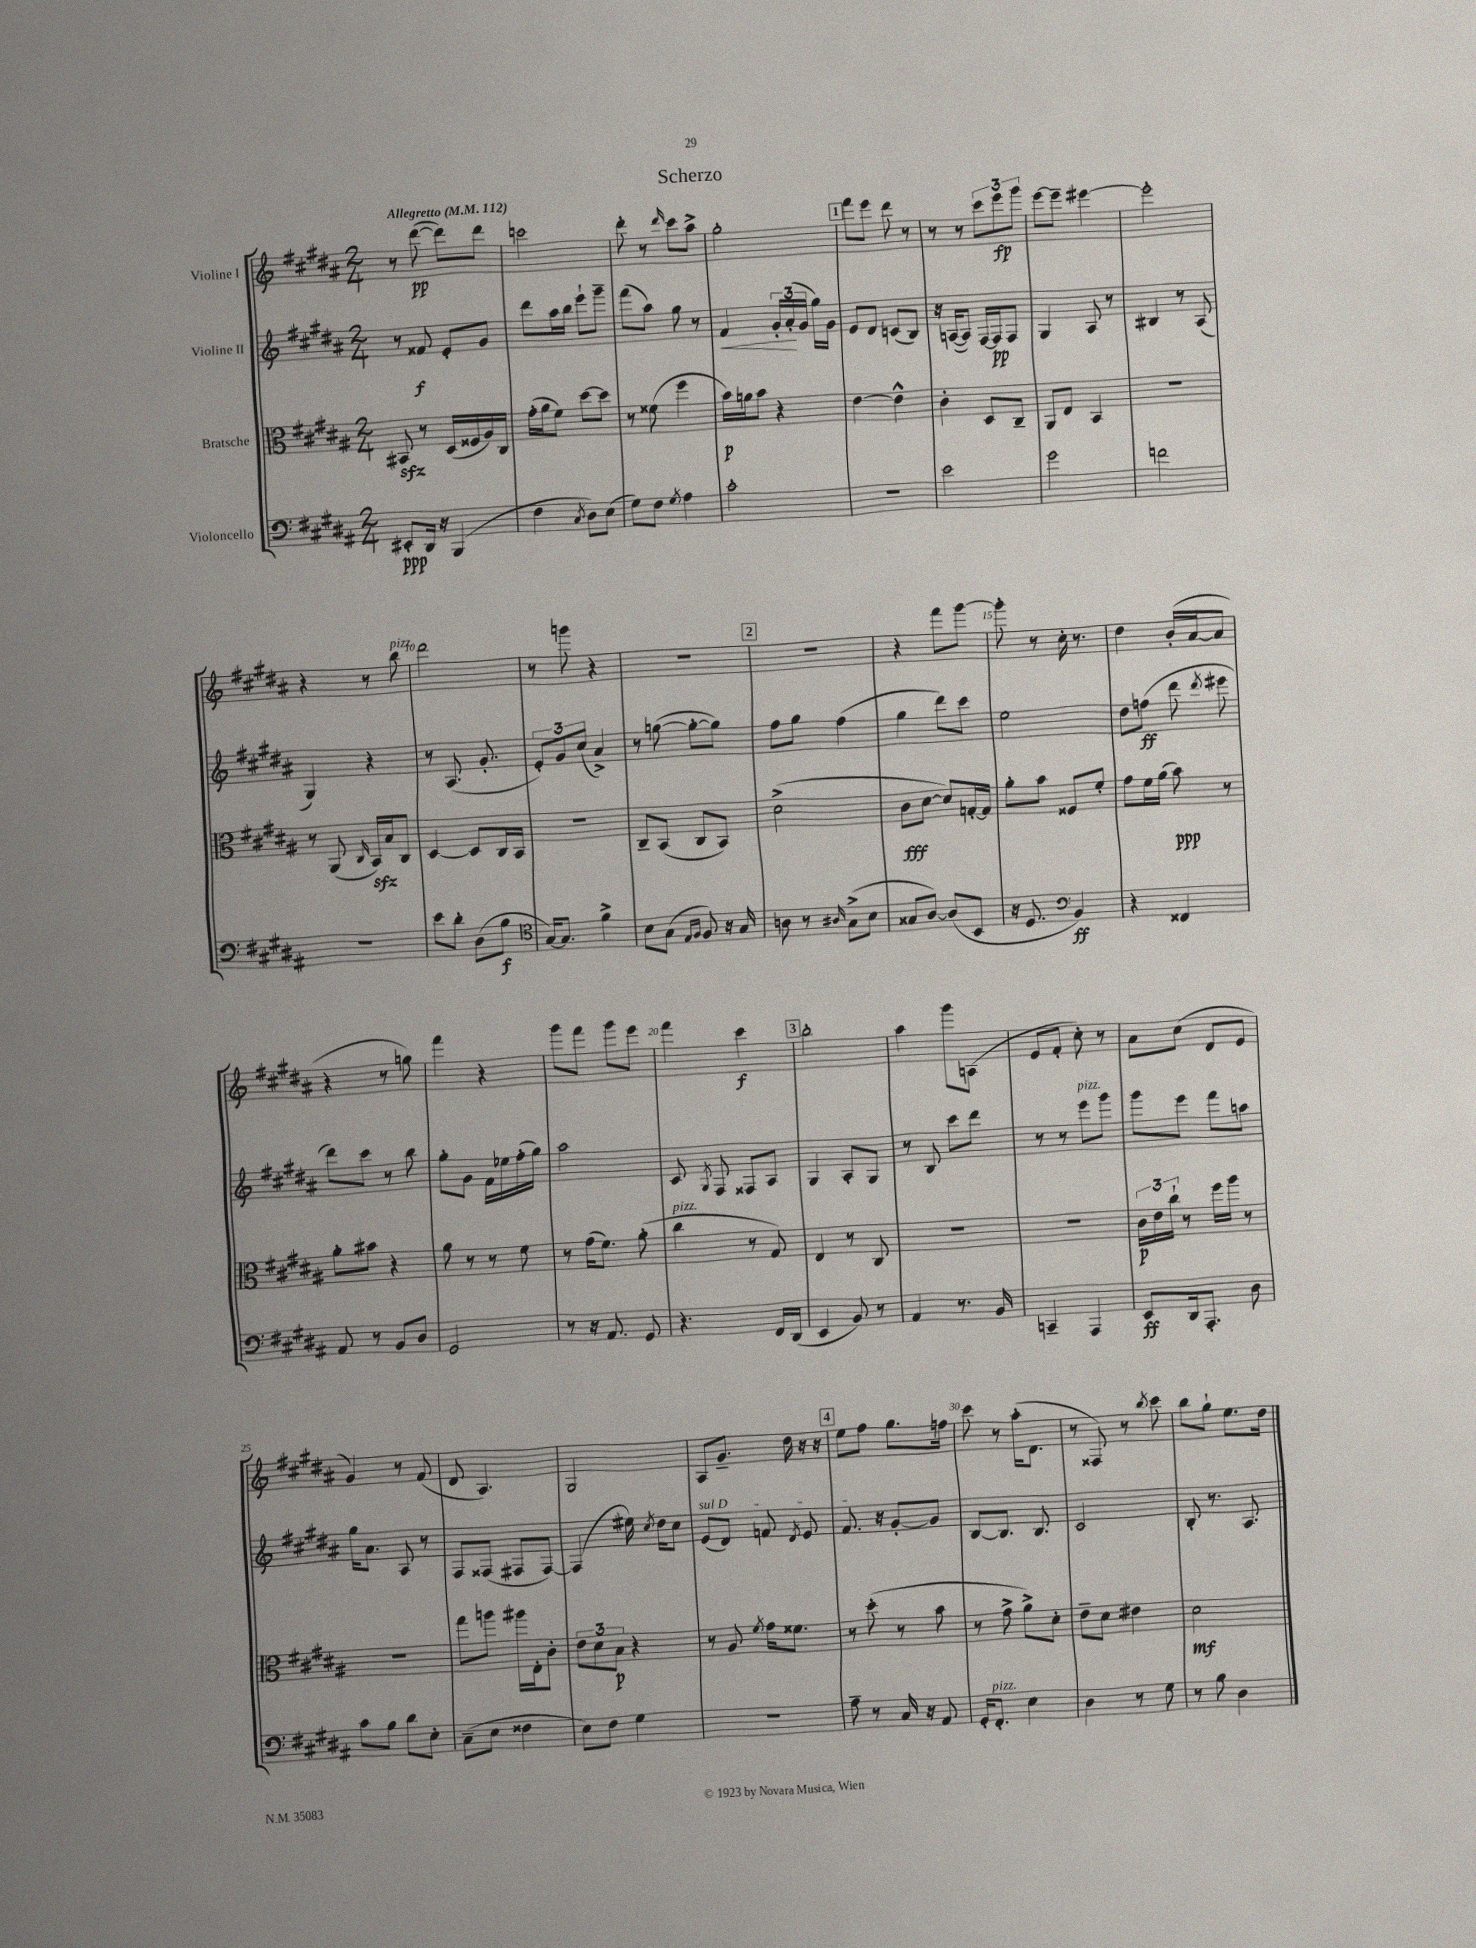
\header { title = "Scherzo" }
<<
\new StaffGroup <<
\new Staff = "s0" \with { instrumentName = "Violine I" } {
    \clef treble \key b \major \numericTimeSignature \time 2/4 \tempo "Allegretto" 4 = 112
    \autoBeamOff r8 dis'''8~\pp( dis'''8[) dis'''8] |
    c'''2 |
    dis'''8-. r8 \grace { dis'''16 } cis'''8[ ais''8]-> |
    gis''2-. |
    \mark \markup { \box "1" } fis'''8[ e'''8] dis'''8 r8 |
    r8 r8 \tuplet 3/2 { cis'''8[ e'''8\fp gis'''8] } |
    e'''8[~ e'''8]-- eis'''4~ |
    eis'''2-. |
    r4 r8 b''8^\markup { \italic "pizz." } |
    dis'''2 |
    r8 g'''8 r4 |
    r2 |
    \mark \markup { \box "2" } R2 |
    r4 fis'''8[ gis'''8]~ |
    gis'''8-. r8 cis''16-. r8. |
    dis''4 b'16[-.( ais'16~ ais'8] |
    r4 r8 g''8) |
    fis'''4 r4 |
    gis'''8[ fis'''8] gis'''8[ e'''8] |
    fis'''4 cis'''4\f |
    \mark \markup { \box "3" } b''2-. |
    ais''4 gis'''8[ a8]( |
    e'8[ fis'8]-. cis''8-.) r8 |
    ais'8[ cis''8]( dis'8[ e'8] |
    gis'4) r8 fis'8( |
    dis'8 ais4.) |
    gis2 |
    ais8[ gis'8.]-- dis''16 r16 r16 |
    \mark \markup { \box "4" } e''8[ fis''8] gis''8.[ f''16] |
    cis'''8 r8 ais''16[-.( dis'8.] |
    r8 fisis8) r8 \acciaccatura { b''8 } cis'''8 |
    b''8[ gis''8]-! e''8.[ dis''16] \bar "|." |
}
\new Staff = "s1" \with { instrumentName = "Violine II" } {
    \clef treble \key b \major \numericTimeSignature \time 2/4
    \autoBeamOff r8 fisis'8\f e'8[-. gis'8] |
    dis'''8[ ais''16 b''16] e'''8[-! gis'''8]-- |
    fis'''8[( ais''8]) gis''8 r8 |
    fis'4\< \tuplet 3/2 { gis'16[-. ais'16-.\!( gis'16] } gis''16[) gis'16] |
    \mark \markup { \box "1" } e'8[ dis'8] c'8[( b8]) |
    r16 a16[~( a8]) fis16[~ fis16\pp fis8] |
    gis4 ais8 r8 |
    bis4 r8 ais8( |
    gis4) r4 |
    r8 ais8.( gis'8.-. |
    \tuplet 3/2 { e'8[-.) gis'8 cis''8]( } ais'4->) |
    r8 g''8~( g''8[~-. g''8]) |
    \mark \markup { \box "2" } fis''8[ gis''8] fis''4( |
    gis''4 dis'''8[) cis'''8] |
    e''2 |
    dis''8[ f''8]\ff( dis'''8 \acciaccatura { dis'''8 } eis'''8 |
    dis'''8[) cis'''8] r8 b''8 |
    gis''8[-. gis'8] fis'16[ ees''16 fis''16-.( gis''16]) |
    ais''2 |
    cis'8 \acciaccatura { gis8 } fis8 fisis8[ ais8] |
    \mark \markup { \box "3" } gis4 ais8[-. gis8] |
    r8 b8 cis'''8[ dis'''8] |
    r8 r8 e'''8[^\markup { \italic "pizz." } gis'''8] |
    gis'''8[ e'''8] fis'''8[ a''8] |
    gis''16[ ais'8.] ais8 r8 |
    fis8[ fisis8]( fis8[ fis8]~) |
    fis4( eis''16) \acciaccatura { cis''8 } dis''16[ cis''8] |
    \once \override TextSpanner.bound-details.left.text = \markup { \italic "sul D" } e'8[\startTextSpan( dis'8]) f'8 \acciaccatura { dis'8 } e'8 |
    \mark \markup { \box "4" } fis'8.\stopTextSpan r16 gis'8[~-. gis'8] |
    b8[~ b8.] b8. |
    cis'2 |
    b8-. r8. ais8. \bar "|." |
}
\new Staff = "s2" \with { instrumentName = "Bratsche" } {
    \clef alto \key b \major \numericTimeSignature \time 2/4
    \autoBeamOff bis,8\sfz r8 dis16[( fisis16 ais16) cis16] |
    gis'16[-.( ais'16 fis'8]) dis''8[~ dis''8] |
    r8 fisis'8( fis''4 |
    b'16[\p) a'16 b'8] r4 |
    \mark \markup { \box "1" } e'4~ e'4-^ |
    cis'4-. dis8[ cis8]-- |
    ais,8[ e8] b,4 |
    r2 |
    r8 ais,8( \grace { cis16 } b,16[\sfz) b16 cis8] |
    dis4~ dis8[ cis16 b,16] |
    R2 |
    cis8[-- b,8]( cis8[ b,8]) |
    \mark \markup { \box "2" } dis'2->( |
    cis'8[\fff dis'8]~ dis'8[) g16~-. g16] |
    ais'8[-. b'8] fisis8[ fis'8]-. |
    gis'8[ fis'16 ais'16]( b'8\ppp) r8 |
    ais'8[-. bis'8] r4 |
    ais'8 r8 r8 fis'8 |
    r8 gis'16[( fis'8.]) ais'8-.( |
    cis''4^\markup { \italic "pizz." } r8 gis8) |
    \mark \markup { \box "3" } e4 r8 cis8 |
    R2 |
    R2 |
    \tuplet 3/2 { cis'16[\p e'16 cis''16]-! } r8 fis''16[ ais''16] r8 |
    R2 |
    gis''8[ a''8] ais''16[ e16-. cis'8]-. |
    \tuplet 3/2 { e'8[ dis'8 b8]\p } r4 |
    r8 ais8 \acciaccatura { fis'8 } gis'16[ fisis'8.] |
    \mark \markup { \box "4" } r8 dis''8-.( r8 b'8 |
    r8 gis'8-> ais'8[->) dis'8]-. |
    e'8[-- dis'8] eis'4 |
    dis'2\mf \bar "|." |
}
\new Staff = "s3" \with { instrumentName = "Violoncello" } {
    \clef bass \key b \major \numericTimeSignature \time 2/4
    \autoBeamOff eis,8[-.\ppp dis,16] r16 b,,4( |
    fis4 \acciaccatura { cis8 } dis8[) e8]( |
    gis8[) fis8] \acciaccatura { gis8 } ais4 |
    cis'2-. |
    \mark \markup { \box "1" } r2 |
    e'2 |
    gis'2 |
    f'2 |
    R2 |
    e'8[ dis'8]-. dis8[( b8]\f |
    \clef tenor gis16[~) gis8.] fis'4-> |
    b8[ gis8]( \grace { e16[ fis16] } fis8) r16 gis16 |
    \mark \markup { \box "2" } a8 r8 \grace { ais16 } gis8[->( b8] |
    gisis8[ ais8]~) ais8[( b,8] |
    r16 dis8. \clef bass b,4\ff) |
    r4 fisis,4 |
    ais,8 r8 b,8[ dis8] |
    gis,2 |
    r8 r16 ais,8. gis,8 |
    r4. fis,16[ dis,16]( |
    \mark \markup { \box "3" } e,4 b,8) r8 |
    ais,4 r8. b,16 |
    c,4-- ais,,4 |
    e,8[\ff dis,16 ais,,8.]-. dis8 |
    cis'8[ b8] dis'8[ e8]-. |
    cis8[--( e8] fisis4 |
    e8[) fis8] gis4 |
    r2 |
    \mark \markup { \box "4" } ais8-- r8 cis16 r16 ais,8 |
    gis,16[-. fis,8.]-.^\markup { \italic "pizz." } e4 |
    dis4 r8 gis8 |
    r8 b8 dis4 \bar "|." |
}
>>
>>
\layout { \context { \Score \override BarNumber.break-visibility = ##(#f #t #t) barNumberVisibility = #(every-nth-bar-number-visible 5) } }
